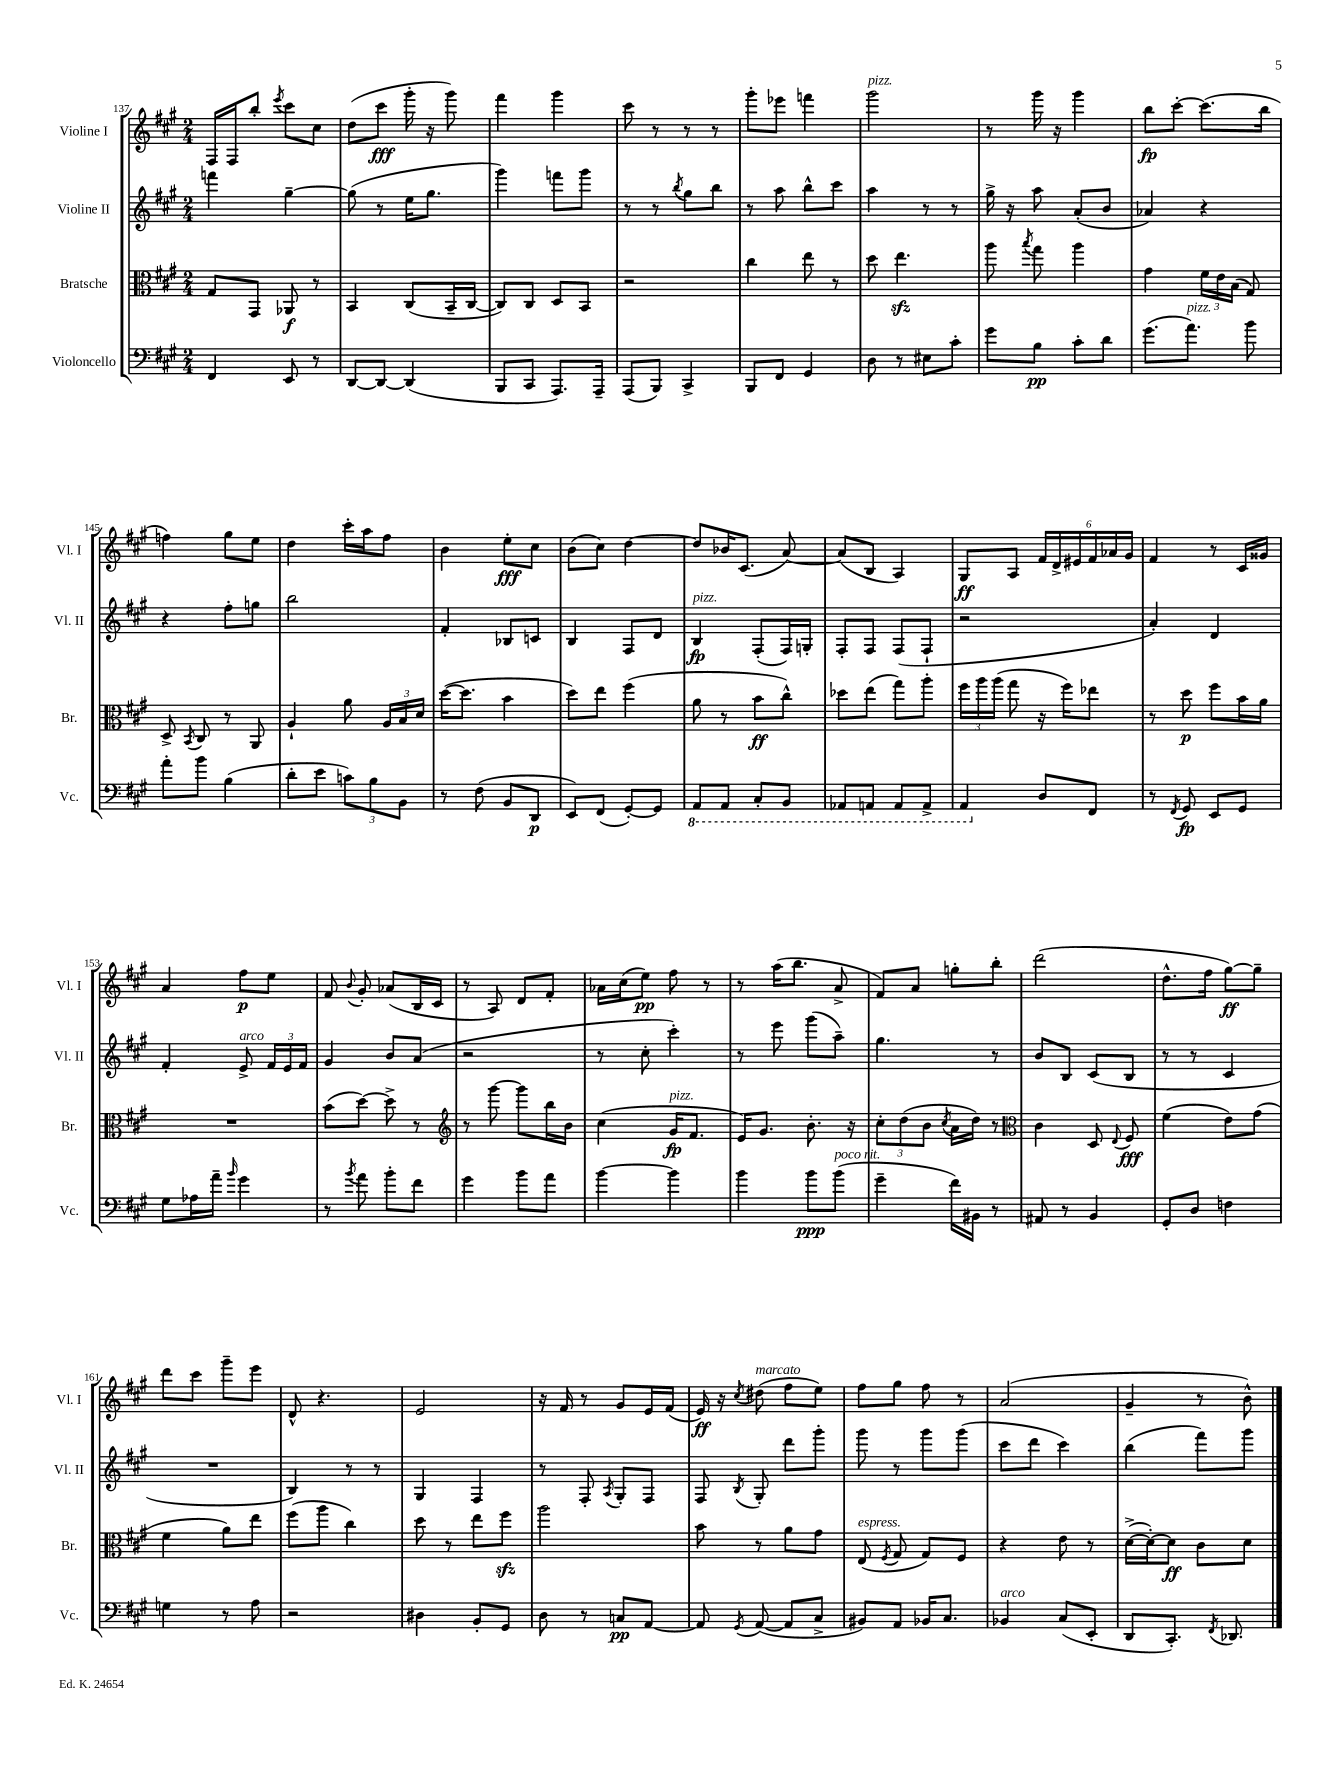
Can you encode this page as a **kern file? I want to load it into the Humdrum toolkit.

**kern	**kern	**kern	**kern
*staff4	*staff3	*staff2	*staff1
*clefF4	*clefC3	*clefG2	*clefG2
*k[f#c#g#]	*k[f#c#g#]	*k[f#c#g#]	*k[f#c#g#]
*M2/4	*M2/4	*M2/4	*M2/4
4FF#	8G#	4fff	16F#
.	.	.	16F#
.	8GG#	.	8bb'
.	.	.	8qeee
8EE	8AA-	[4gg#~	8ccc#
8r	8r	.	8cc#
=	=	=	=
[8DD	4BB	(8gg#]	(8dd
8DD_	.	8r	8ccc#
(4DD]	(8C#	16ee	16ggg#'
.	.	8.gg#	16r
.	16BB~	.	8ggg#)
.	[16C#	.	.
=	=	=	=
8BBB	8C#])	4ggg#)	4fff#
8CC#	8C#	.	.
8.AAA)	8D	8fff	4ggg#
.	8BB	8ggg#	.
16AAA~	.	.	.
=	=	=	=
(8AAA	2r	8r	8ccc#
8BBB)	.	8r	8r
.	.	8qbb	.
4CC#^	.	8gg#	8r
.	.	8bb	8r
=	=	=	=
8BBB	4cc#	8r	8ggg#'
8FF#	.	8aa	8eee-
4GG#	8ee	8bb^^	4fff
.	8r	8ccc#	.
=	=	=	=
8D	8dd	4aa	2ggg#
8r	4.ee	.	.
8E#	.	8r	.
8c#'	.	8r	.
=	=	=	=
8g#	8aa	16gg#^	8r
.	.	16r	.
.	8qbb	.	.
8B	8gg#	8aa	16ggg#
.	.	.	16r
8c#'	4aa	(8a'	4ggg#
8d	.	8b	.
=	=	=	=
(8.g#	4g#	4a-)	8bb
.	.	.	[8ccc#'
8.a)	.	.	.
.	24f#	4r	(8.ccc#]
.	24e	.	.
.	(24B	.	.
8b	8G#)	.	.
.	.	.	16bb
=	=	=	=
8a'	8D^	4r	4ff)
.	8qBB	.	.
8b	8C#	.	.
(4B	8r	8ff#'	8gg#
.	8AA	8gg	8ee
=	=	=	=
8d'	4A`	2bb	4dd
8e	.	.	.
12c)	8a	.	16ccc#'
.	.	.	16aa
12B	.	.	.
.	24A	.	8ff#
12BB	24B	.	.
.	24d	.	.
=	=	=	=
8r	([16dd	4f#'	4b
.	8.dd]	.	.
(8F#	.	.	.
8BB	4b	8B-	8ee'
8DD	.	8c	8cc#
=	=	=	=
8EE)	8dd)	4B	(8b
(8FF#	8ee	.	8cc#)
[8GG#')	(4ff#	8F#	[4dd
8GG#]	.	8d	.
=	=	=	=
8AAA	8a	4B	8dd]
8AAA	8r	.	16b-
.	.	.	(8.c#
8CC#'	8b	(8F#'	.
8BBB	8cc#^^)	16F#)	[8a)
.	.	16G'	.
=	=	=	=
8AAA-	8dd-	8F#'	(8a]
8AAA	(8ee	8F#	8B
8AAA	8gg#)	(8F#	4A)
8AAA^	8aa'	8F#`	.
=	=	=	=
4AAA	24ff#	2r	8G#
.	24aa	.	.
.	(24aa	.	.
.	8gg#	.	8A
8D	16r	.	24f#
.	.	.	24d^
.	16ff#)	.	.
.	.	.	24e#
8FF#	8ee-	.	24f#
.	.	.	24a-
.	.	.	24g#
=	=	=	=
8r	8r	4a')	4f#
8qFF#	.	.	.
8GG#	8dd	.	.
8EE	8ff#	4d	8r
8GG#	16b	.	16c#
.	16a	.	16g##
=	=	=	=
8G#	2r	4f#'	4a
16A-	.	.	.
16a~	.	.	.
16qqb	.	.	.
4g#	.	8e^	8ff#
.	.	24f#	8ee
.	.	24e	.
.	.	24f#	.
=	=	=	=
8r	(8b	4g#	8f#
8qb	.	.	8qqb
8a	[8dd)	.	8g#'
8b'	8dd^]	8b	(8a-
8f#	8r	(8a	16B
.	.	.	16c#
=	=	=	=
*	*clefG2	*	*
4g#	8r	2r	8r
.	[8ggg#	.	8A)
8b	8ggg#]	.	8d
8a	16bb	.	8f#'
.	16b	.	.
=	=	=	=
[4b	(4cc#	8r	16a-
.	.	.	(16cc#
.	.	8cc#'	8ee)
4b]	16g#	4ccc#')	8ff#
.	8.f#	.	.
.	.	.	8r
=	=	=	=
4b	16e)	8r	8r
.	8.g#	.	.
.	.	8eee	(16aa
.	.	.	8.bb
8b	8.b'	(8ggg#	.
(8b	.	8aa~)	8a^
.	16r	.	.
=	=	=	=
4g#~	12cc#'	4.gg#	8f#)
.	(12dd	.	.
.	.	.	8a
.	12b	.	.
.	8qcc#	.	.
16f#)	16a	.	8gg'
16BB#	16dd)	.	.
8r	8r	8r	8bb'
=	=	=	=
*	*clefC3	*	*
8AA#	4c#	8b	(2ddd
8r	.	8B	.
4BB	8D	(8c#	.
.	8qqE	.	.
.	8F#	8B	.
=	=	=	=
8GG#'	(4f#	8r	8.dd^^
8D	.	8r	.
.	.	.	16ff#
4F	8e)	4c#	[8gg#)
.	(8g#	.	8gg#~]
=	=	=	=
4G	4f#	2r	8ddd
.	.	.	8ccc#
8r	8a)	.	8ggg#~
8A	8ee	.	8eee
=	=	=	=
2r	(8ff#	4B)	8d^^
.	8aa	.	4.r
.	4cc#)	8r	.
.	.	8r	.
=	=	=	=
4D#	8dd	4G#	2e
.	8r	.	.
8BB'	8ee	4F#	.
8GG#	8ff#	.	.
=	=	=	=
8D	2aa	8r	16r
.	.	.	16f#
8r	.	8F#'	8r
.	.	8qA	.
8C	.	8G#'	8g#
[8AA	.	8F#	16e
.	.	.	(16f#
=	=	=	=
8AA]	8b	8F#	16e)
.	.	.	16r
8qGG#	.	8qB	8qcc#
([8AA	8r	8G#'	(8dd#
8AA]	8a	8ddd	8ff#
8C#^	8g#	8ggg#'	8ee)
=	=	=	=
8BB#)	(8E	8ggg#	8ff#
.	8qF#	.	.
8AA	8G#	8r	8gg#
16BB-	8G#)	8ggg#	8ff#
8.C#	.	.	.
.	8F#	(8ggg#	8r
=	=	=	=
4BB-	4r	8ccc#	(2a
.	.	8ddd	.
(8C#	8e	4ccc#)	.
8EE'	8r	.	.
=	=	=	=
8DD	([16d^	(4bb	4g#~
.	16d'_)	.	.
8.CC#')	8d]	.	.
.	8c#	8fff#)	8r
8qFF#	.	.	.
8.DD-	.	.	.
.	8d	8ggg#	8b^^)
==	==	==	==
*-	*-	*-	*-
